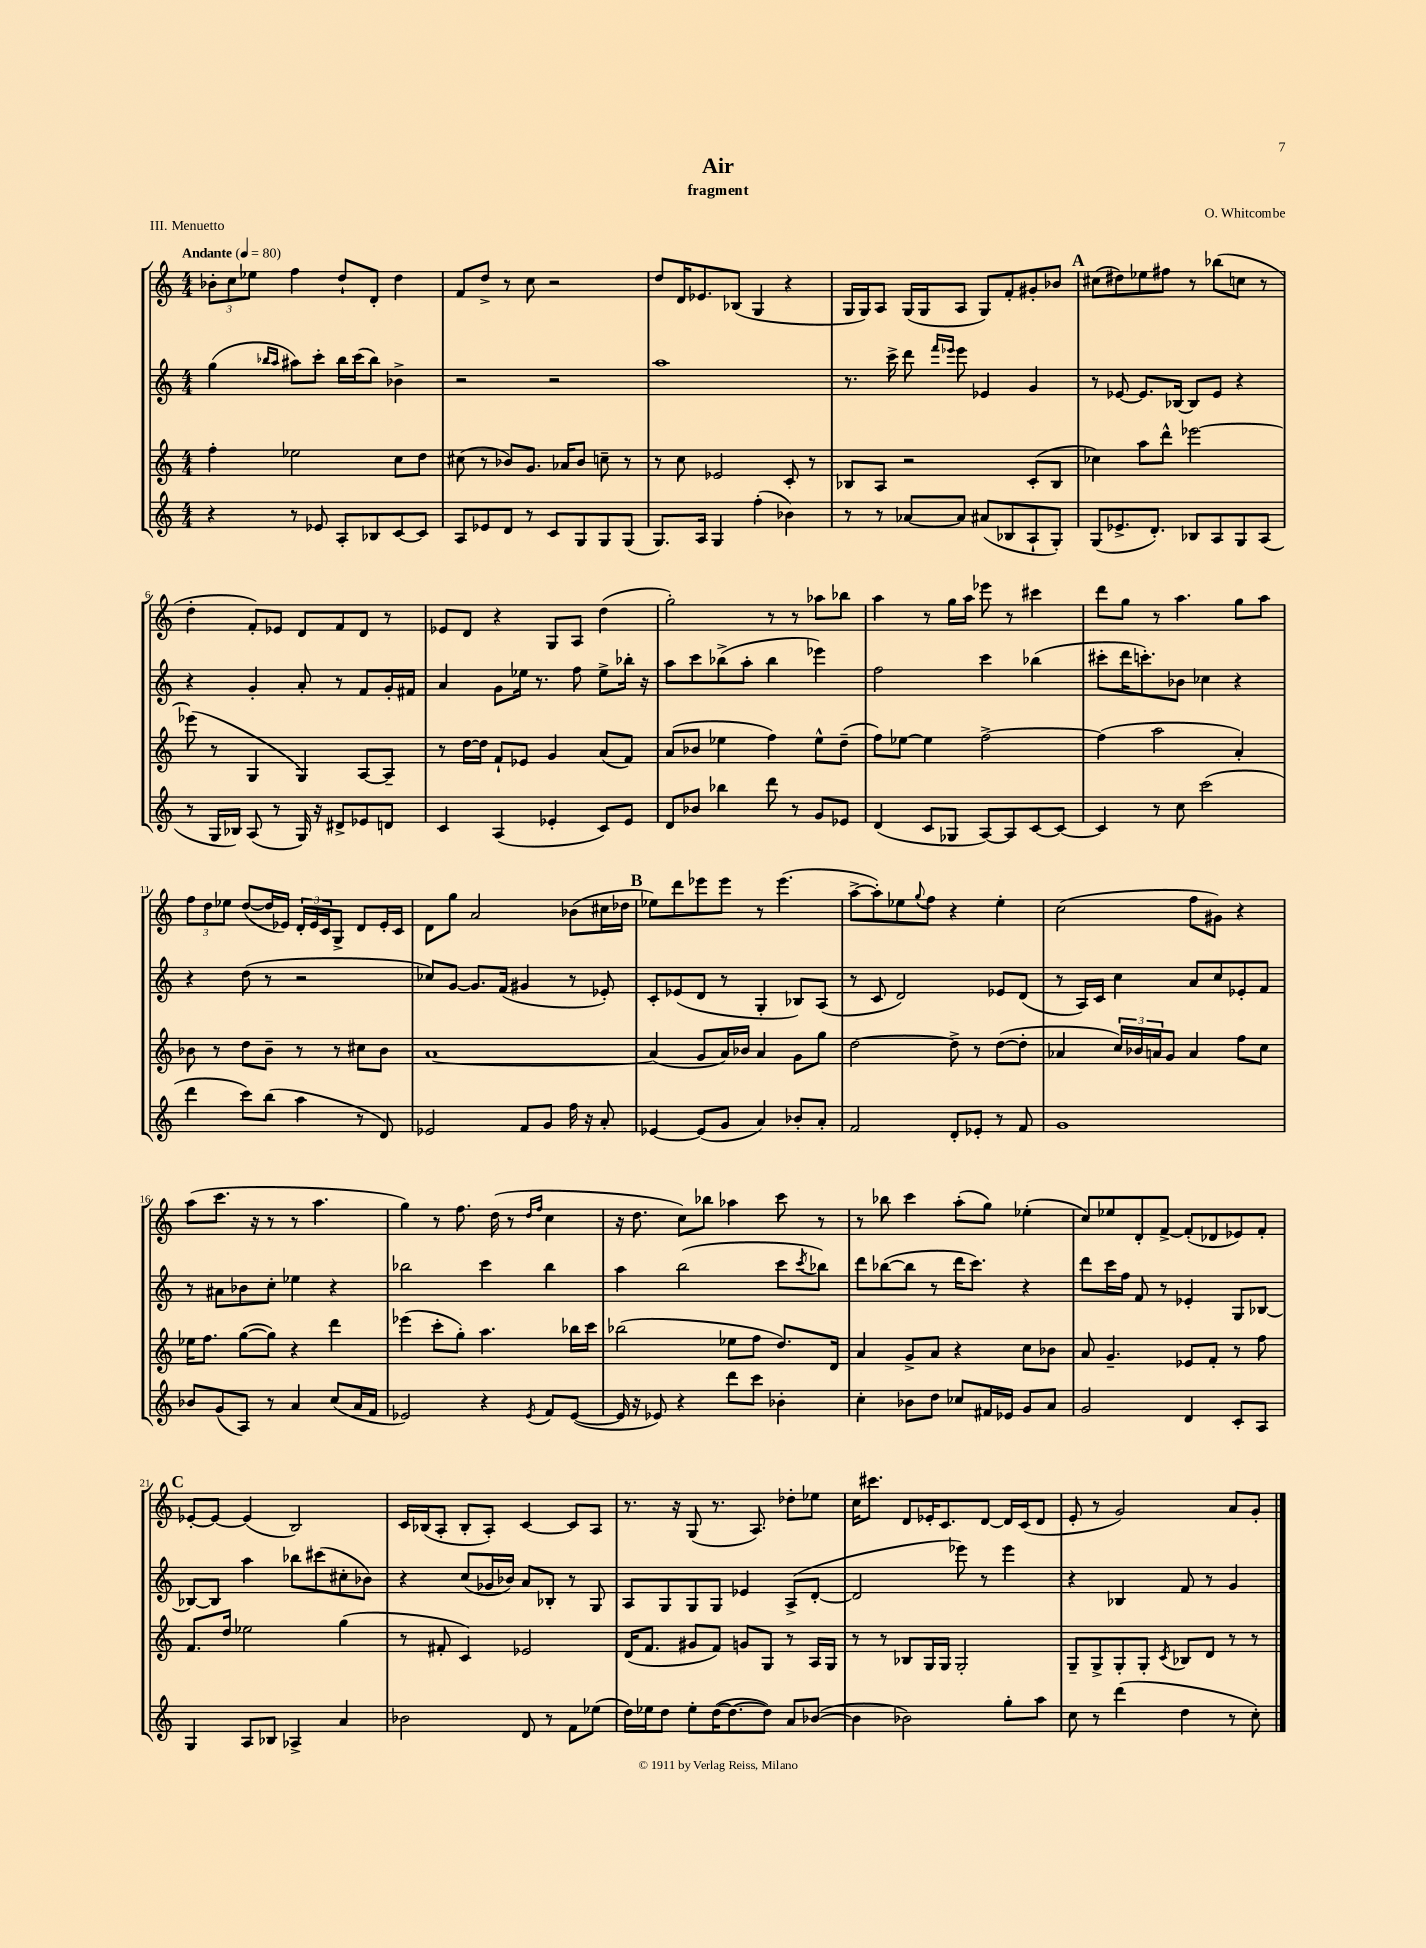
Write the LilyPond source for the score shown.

\header { title = "Air" composer = "O. Whitcombe" subtitle = "fragment" piece = "III. Menuetto" }
<<
\new StaffGroup <<
\new Staff = "s0" {
    \clef treble \key c \major \numericTimeSignature \time 4/4 \tempo "Andante" 4 = 80
    \tuplet 3/2 { bes'8-. c''8 ees''8 } f''4 d''8-! d'8-. d''4 |
    f'8 d''8-> r8 c''8 r2 |
    d''8 d'16 ees'8. bes8( g4 r4 |
    g16 g16) a8 g16( g16 a8 g8) f'8-. gis'8-. bes'8 |
    \mark \markup { \bold "A" } cis''8( dis''8) ees''8 fis''8 r8 bes''8( c''8 r8 |
    d''4-. f'8-.) ees'8 d'8 f'8 d'8 r8 |
    ees'8 d'8 r4 g8 a8 d''4( |
    g''2-.) r8 r8 aes''8 bes''8 |
    a''4 r8 g''16 a''16 ees'''8 r8 cis'''4 |
    d'''8 g''8 r8 a''4. g''8 a''8 |
    \tuplet 3/2 { f''8 d''8 ees''8 } d''8~( d''16 ees'16) \tuplet 3/2 { d'16-. ees'16 c'16 } g8-> d'8 ees'16-. c'16 |
    d'8 g''8 a'2 bes'8( cis''16 des''16 |
    \mark \markup { \bold "B" } ees''8) d'''8 ees'''8 ees'''8 r8 ees'''4.( |
    a''8~-> a''8-.) ees''8 \appoggiatura { g''8 } f''8 r4 ees''4-. |
    c''2( f''8 gis'8) r4 |
    a''8( c'''8. r16 r8 r8 a''4. |
    g''4) r8 f''8. d''16( r8 \grace { d''16 f''16 } c''4 |
    r16 d''8. c''8) bes''8 aes''4 c'''8 r8 |
    r8 bes''8 c'''4 a''8-.( g''8) ees''4-.( |
    c''8) ees''8 d'8-. f'8~-> f'8-.( des'8 ees'8) f'8-. |
    \mark \markup { \bold "C" } ees'8~-. ees'8~ ees'4( b2) |
    c'16 bes16( a8-. bes8-. a8-.) c'4~ c'8 a8 |
    r8. r16 g8( r8. a8.) des''8-. ees''8 |
    c''16 cis'''8. d'8 ees'16-. c'8. d'8~ d'16 c'16( d'8 |
    e'8-. r8 g'2) a'8 g'8-. \bar "|." |
}
\new Staff = "s1" {
    \clef treble \key c \major \numericTimeSignature \time 4/4
    g''4( \grace { bes''16 a''16 } ais''8) c'''8-. bes''16 c'''16( bes''8) bes'4-> |
    r2 r2 |
    a''1 |
    r8. c'''16-> d'''8 \grace { f'''16 ees'''16 } ees'''8 ees'4 g'4 |
    \mark \markup { \bold "A" } r8 ees'8~ ees'8. bes16~ bes8 ees'8 r4 |
    r4 g'4-. a'8-. r8 f'8 g'16-. fis'16 |
    a'4 g'8 ees''16 r8. f''8 ees''8-> bes''16-. r16 |
    a''8 c'''8 bes''8->( a''8-. bes''4 ees'''4) |
    f''2 c'''4 bes''4( |
    cis'''8-. d'''16 c'''8.-.) bes'8 ces''4 r4 |
    r4 d''8( r8 r2 |
    ces''8) g'8~ g'8. f'16( gis'4 r8 ees'8-.) |
    \mark \markup { \bold "B" } c'8-. ees'8( d'8 r8 g4-. bes8) a8( |
    r8 c'8 d'2) ees'8 d'8( |
    r8 a16) c'16 c''4 a'8 c''8 ees'8-. f'8 |
    r8 ais'8 bes'8 c''8-. ees''4 r4 |
    bes''2 c'''4 bes''4 |
    a''4 b''2( c'''8 \acciaccatura { c'''8 } bes''8) |
    d'''8 bes''8~( bes''8 r8 d'''16 c'''8.) r4 |
    d'''8 c'''16 f''16 f'8 r8 ees'4-. g8 bes8~ |
    \mark \markup { \bold "C" } bes8~ bes8 a''4 bes''8 cis'''8( cis''8-. bes'8) |
    r4 c''8( ges'16 bes'16) a'8 bes8-. r8 g8 |
    a8 g8 g8 g8 ees'4 a8->( d'8~-. |
    d'2 ees'''8) r8 ees'''4 |
    r4 bes4 f'8 r8 g'4 \bar "|." |
}
\new Staff = "s2" {
    \clef treble \key c \major \numericTimeSignature \time 4/4
    f''4-. ees''2 c''8 d''8 |
    cis''8( r8 bes'8) g'8. aes'16 bes'8 c''8-- r8 |
    r8 c''8 ees'2 c'8-. r8 |
    bes8 a8 r2 c'8-.( bes8 |
    \mark \markup { \bold "A" } ces''4) a''8 d'''8-^ ees'''2~ |
    ees'''8( r8 g4 g4) a8~ a8-- |
    r8 d''16~ d''16 f'8-! ees'8 g'4 a'8( f'8) |
    a'8( bes'8 ees''4 f''4) ees''8-^ d''8--( |
    f''8) ees''8~ ees''4 f''2~-> |
    f''4( a''2 a'4-.) |
    bes'8 r8 d''8 bes'8-- r8 r8 cis''8 bes'8 |
    a'1~ |
    \mark \markup { \bold "B" } a'4( g'8 a'16) bes'16 a'4 g'8 g''8 |
    d''2~ d''8-> r8 d''8~( d''8-. |
    aes'4 \tuplet 3/2 { c''16) bes'16 a'16 } g'8 a'4 f''8 c''8 |
    ees''16 f''8. g''8~( g''8) r4 d'''4 |
    ees'''4( c'''8-. g''8-.) a''4. bes''16 c'''16 |
    bes''2( ees''8 f''8 d''8.) d'16 |
    a'4 g'8-> a'8 r4 c''8 bes'8 |
    a'8 g'4.-- ees'8 f'8-. r8 f''8 |
    \mark \markup { \bold "C" } f'8. d''16 ees''2 g''4( |
    r8 fis'8-. c'4) ees'2 |
    d'16( f'8. gis'8 f'8) g'8 g8 r8 a16 g16 |
    r8 r8 bes8 g16 g16 g2-. |
    g8-- g8-> g8-. g8-. \acciaccatura { c'8 } bes8 d'8 r8 r8 \bar "|." |
}
\new Staff = "s3" {
    \clef treble \key c \major \numericTimeSignature \time 4/4
    r4 r8 ees'8 a8-. bes8 c'8~ c'8 |
    a8 ees'8 d'8 r8 c'8 g8 g8 g8( |
    g8.) a16 g4 f''4-.( bes'4) |
    r8 r8 aes'8~ aes'8 ais'8( bes8 a8-! g8-.) |
    \mark \markup { \bold "A" } g8( ees'8.-> d'8.-.) bes8 a8 g8 a8( |
    r8 g16 bes16) a8( r8 g16) r16 dis'8-> ees'8 d'8 |
    c'4 a4( ees'4-. c'8) ees'8 |
    d'8 bes'8 bes''4 d'''8 r8 g'8 ees'8 |
    d'4( c'8 ges8 a8~) a8 c'8~ c'8~ |
    c'4 r8 c''8 c'''2( |
    d'''4 c'''8) b''8( a''4 r8 d'8) |
    ees'2 f'8 g'8 f''16 r16 a'8-. |
    \mark \markup { \bold "B" } ees'4~ ees'8( g'8 a'4) bes'8-. a'8-. |
    f'2 d'8-. ees'8-. r8 f'8 |
    g'1 |
    bes'8 g'8( a8) r8 a'4 c''8( a'16 f'16 |
    ees'2) r4 \acciaccatura { ees'8 } f'8 ees'8~( |
    ees'16 r16 ees'8) r4 d'''8 c'''8 bes'4-. |
    c''4-. bes'8 d''8 ces''8 fis'16 ees'16 g'8 a'8 |
    g'2 d'4 c'8-. a8 |
    \mark \markup { \bold "C" } g4 a8 bes8 aes4-> a'4 |
    bes'2 d'8 r8 f'8 ees''8( |
    d''16) ees''16 d''8 ees''8-. d''16~( d''8.~ d''8) a'8 bes'8~( |
    bes'4 bes'2) g''8-. a''8 |
    c''8 r8 d'''4( d''4 r8 c''8-.) \bar "|." |
}
>>
>>
